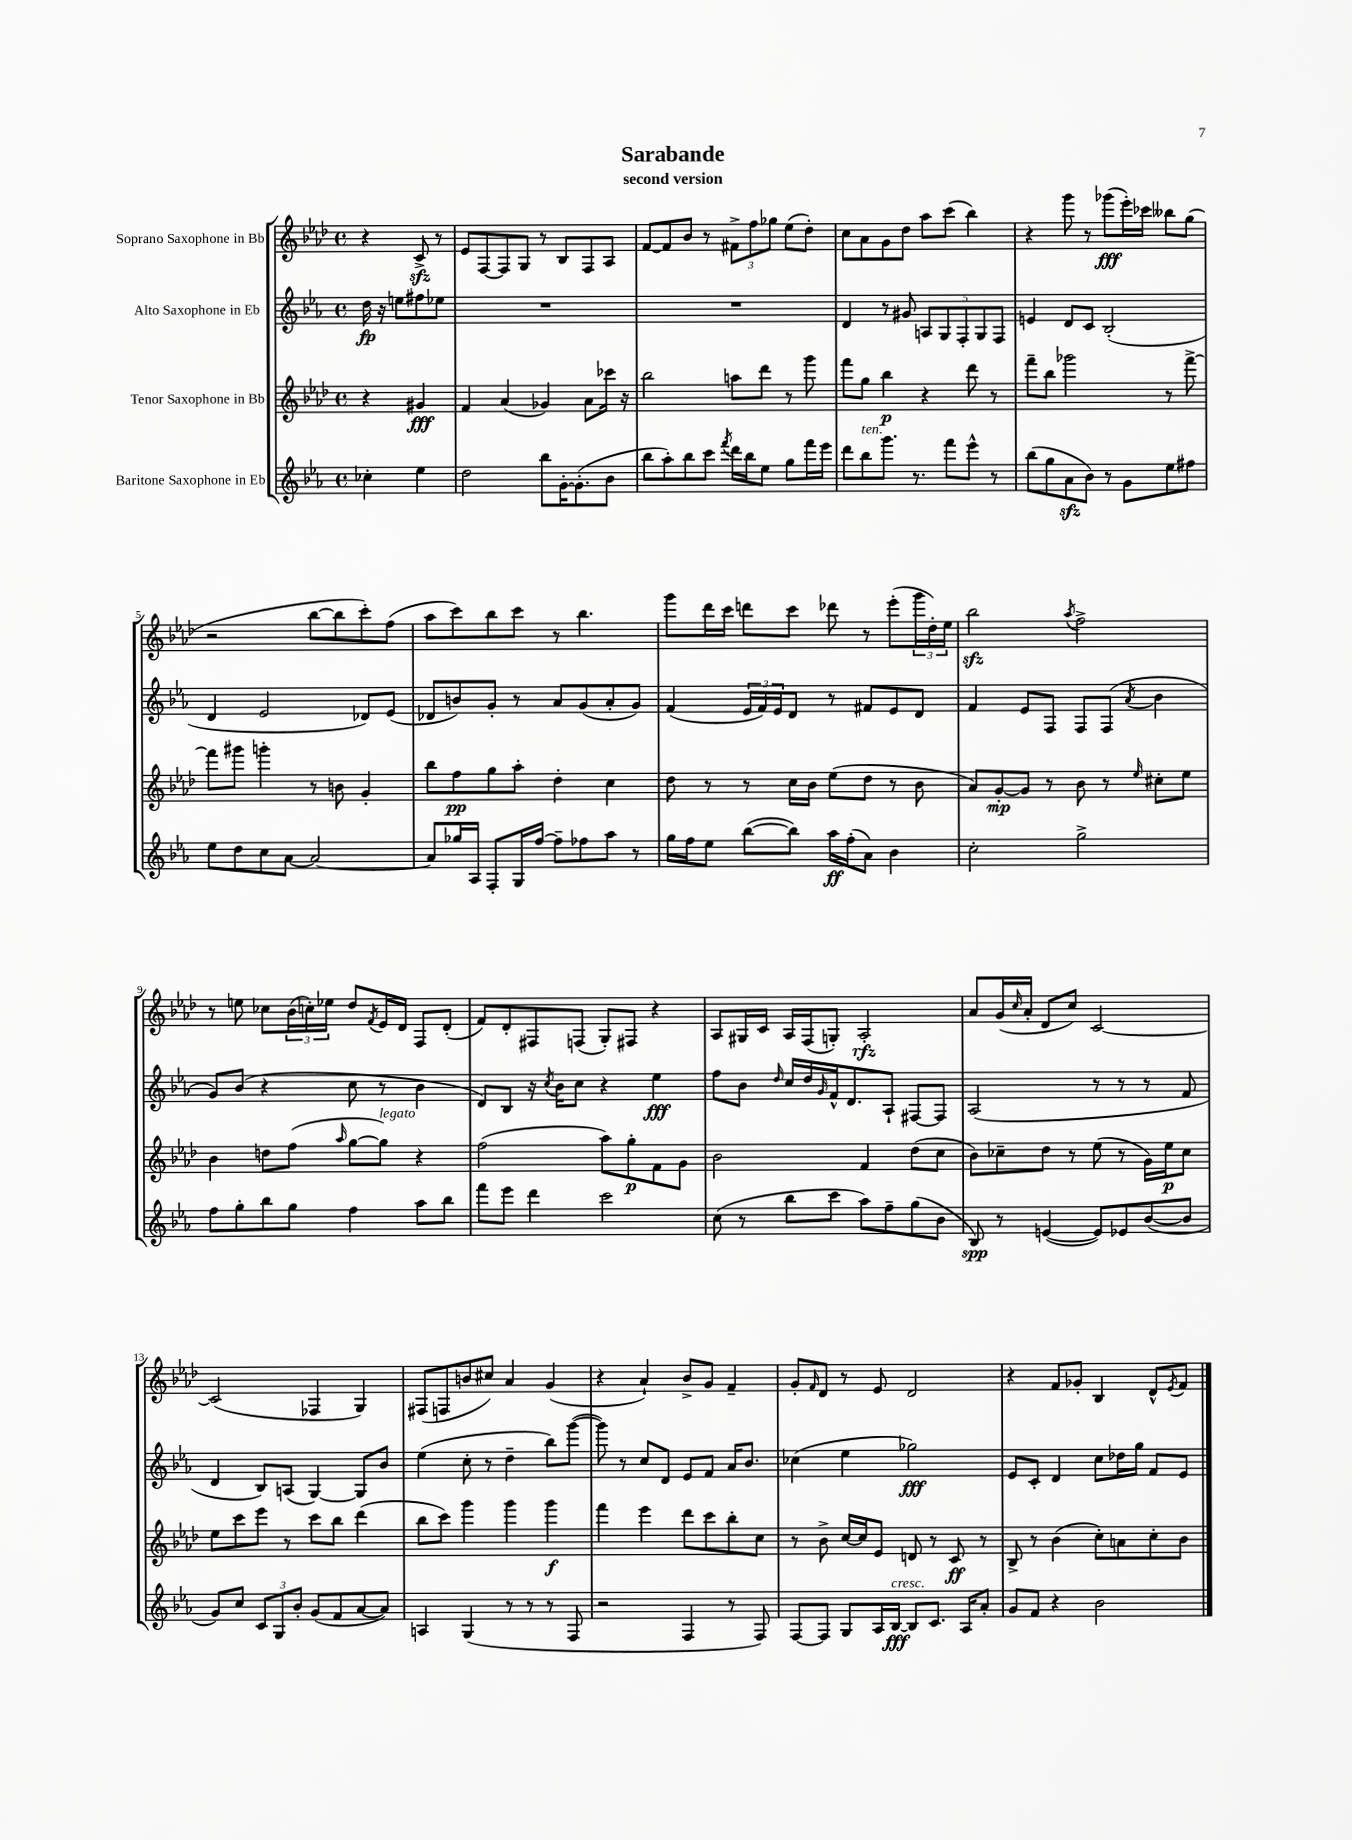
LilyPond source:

\header { title = "Sarabande" subtitle = "second version" }
<<
\new StaffGroup <<
\new Staff = "s0" \with { instrumentName = "Soprano Saxophone in Bb" } {
    \clef treble \key aes \major \defaultTimeSignature \time 4/4 \partial 2
    r4 c'8->\sfz r8 |
    ees'8 f8~ f8 g8 r8 bes8 f8 aes8 |
    f'8~ f'8 bes'8 r8 \tuplet 3/2 { fis'8-> f''8 ges''8 } ees''8( des''8-.) |
    c''8 aes'8 g'8 des''8 aes''8 c'''8( bes''4) |
    r4 g'''8 r8 ges'''8\fff( ees'''16-.) ces'''16 beses''8 g''8( |
    r2 bes''8~ bes''8 c'''8-.) f''8( |
    aes''8 c'''8) bes''8 c'''8 r8 bes''4. |
    g'''8 des'''16 c'''16 d'''8 c'''8 des'''8 r8 ees'''8-.( \tuplet 3/2 { g'''16 des''16-.) ees''16 } |
    bes''2\sfz \acciaccatura { aes''8 } f''2-> |
    r8 e''8 ces''8 \tuplet 3/2 { bes'16( c''16-.) ees''16 } des''8 \acciaccatura { f'8 } ees'16 des'16 f8 des'8-.( |
    f'8) des'8-. fis8 f8( g8-.) fis8 r4 |
    aes8 gis16 c'16 aes16 f16( g8-.) aes2-.\rfz |
    aes'8 g'16( \grace { c''16 } aes'16-. des'8 c''8) c'2~ |
    c'2( fes4 g4) |
    fis8( f8 b'8 cis''8) aes'4 g'4( |
    r4 aes'4-!) bes'8-> g'8 f'4-- |
    g'8-. \grace { f'16 } des'8 r8 ees'8 des'2 |
    r4 f'8 ges'8-. bes4 des'8-^ \acciaccatura { ees'8 } f'8 \bar "|." |
}
\new Staff = "s1" \with { instrumentName = "Alto Saxophone in Eb" } {
    \clef treble \key ees \major \defaultTimeSignature \time 4/4 \partial 2
    d''16\fp r16 e''8 fis''8 ees''8 |
    R1 |
    R1 |
    d'4 r8 gis'8 \tuplet 5/4 { a8 g8 f8-. g8 f8 } |
    e'4 d'8 c'8 bes2-.( |
    d'4 ees'2 des'8) ees'8( |
    des'8 b'8) g'8-. r8 aes'8 g'8( aes'8-. g'8) |
    f'4( \tuplet 3/2 { ees'16 f'16) ees'16 } d'8 r8 fis'8 ees'8 d'8 |
    f'4 ees'8 f8 f8 f8( \acciaccatura { aes'8 } bes'4 |
    g'8) bes'8( r4 c''8 r8 bes'4 |
    d'8) bes8 r16 \acciaccatura { c''8 } bes'16 c''8 r4 ees''4\fff |
    f''8 bes'8 \grace { d''16 } c''16 d''16 \grace { g'16 } f'16-^ d'8. aes8-! fis8~ fis8 |
    aes2( r8 r8 r8 f'8 |
    d'4 bes8) a8( g4~) g8 bes'8 |
    ees''4( c''8-. r8 d''4-- bes''8) g'''8~( |
    g'''8) r8 c''8 d'8 ees'8 f'8 aes'16 bes'8. |
    ces''4( ees''4 ges''2\fff) |
    ees'8 c'8-. d'4 c''8 des''16 g''16 f'8 ees'8 \bar "|." |
}
\new Staff = "s2" \with { instrumentName = "Tenor Saxophone in Bb" } {
    \clef treble \key aes \major \defaultTimeSignature \time 4/4 \partial 2
    r4 gis'4\fff |
    f'4 aes'4( ges'4) aes'8 ces'''16 r16 |
    bes''2 a''8 des'''8 r8 g'''8 |
    f'''8 g''8 bes''4\p r4 des'''8 r8 |
    f'''8-- bes''8 ges'''2 r8 f'''8~-> |
    f'''8 gis'''8 g'''4-. r8 b'8 g'4-. |
    bes''8 f''8\pp g''8 aes''8-. des''4-. c''4 |
    des''8 r8 r8 c''16 bes'16 ees''8( des''8 r8 bes'8 |
    aes'8) g'8~-.\mp g'8 r8 bes'8 r8 \grace { ees''16 } cis''8-. ees''8 |
    bes'4 d''8 f''8( \grace { aes''16 } g''8~ g''8^\markup { \italic "legato" }) r4 |
    f''2( aes''8) g''8-.\p f'8 g'8 |
    bes'2 f'4 des''8( c''8 |
    bes'8) ces''8-- des''8 r8 ees''8( r8 g'16) ees''16\p ces''8 |
    ees''8 c'''8 ees'''8 r8 c'''8 bes''8 des'''4( |
    bes''8 c'''8) g'''4 g'''4 g'''4\f |
    f'''4 ees'''4 des'''8 c'''8 bes''8-. c''8 |
    r8 bes'8-> c''16~ c''16 ees'8 d'8 r8 c'8\ff r8 |
    bes8-> r8 bes'4( c''8-.) a'8 c''8-. bes'8 \bar "|." |
}
\new Staff = "s3" \with { instrumentName = "Baritone Saxophone in Eb" } {
    \clef treble \key ees \major \defaultTimeSignature \time 4/4 \partial 2
    ces''4-. ees''4 |
    d''2 bes''8 g'16~-. g'8.-.( bes'8 |
    bes''8 aes''8-.) bes''8 c'''8 \acciaccatura { f'''8 } d'''16 bes''16 ees''8 g''8 f'''16 ees'''16 |
    d'''8 bes''8^\markup { \italic "ten." } g'''8. r8. f'''8 ees'''8-^ r8 |
    bes''8( g''8 aes'8\sfz bes'8) r8 g'8 ees''8 fis''8 |
    ees''8 d''8 c''8 aes'8~ aes'2~ |
    aes'8 ges''16 aes16 f8-. g16 f''16~ f''8-- fes''8 aes''8 r8 |
    g''16 f''16 ees''8 bes''8~( bes''8) aes''16\ff f''16-.( aes'8) bes'4 |
    c''2-. g''2-> |
    f''8 g''8-. bes''8 g''8 f''4 aes''8 bes''8 |
    f'''8 ees'''8 d'''4 c'''2 |
    c''8( r8 bes''8 c'''8 aes''8) f''8-- g''8( bes'8 |
    bes8\spp) r8 e'4~( e'8) ees'8 bes'8~( bes'8 |
    g'8) c''8 \tuplet 3/2 { c'8 g8 bes'8-. } g'8( f'8 aes'8~ aes'8) |
    a4 g4( r8 r8 r8 f8 |
    r2 f4 r8 f8) |
    f8~ f8 g8 aes16 bes16~\fff^\markup { \italic "cresc." } bes8 c'8. aes16 aes'8-. |
    g'8 f'8 r4 bes'2 \bar "|." |
}
>>
>>
